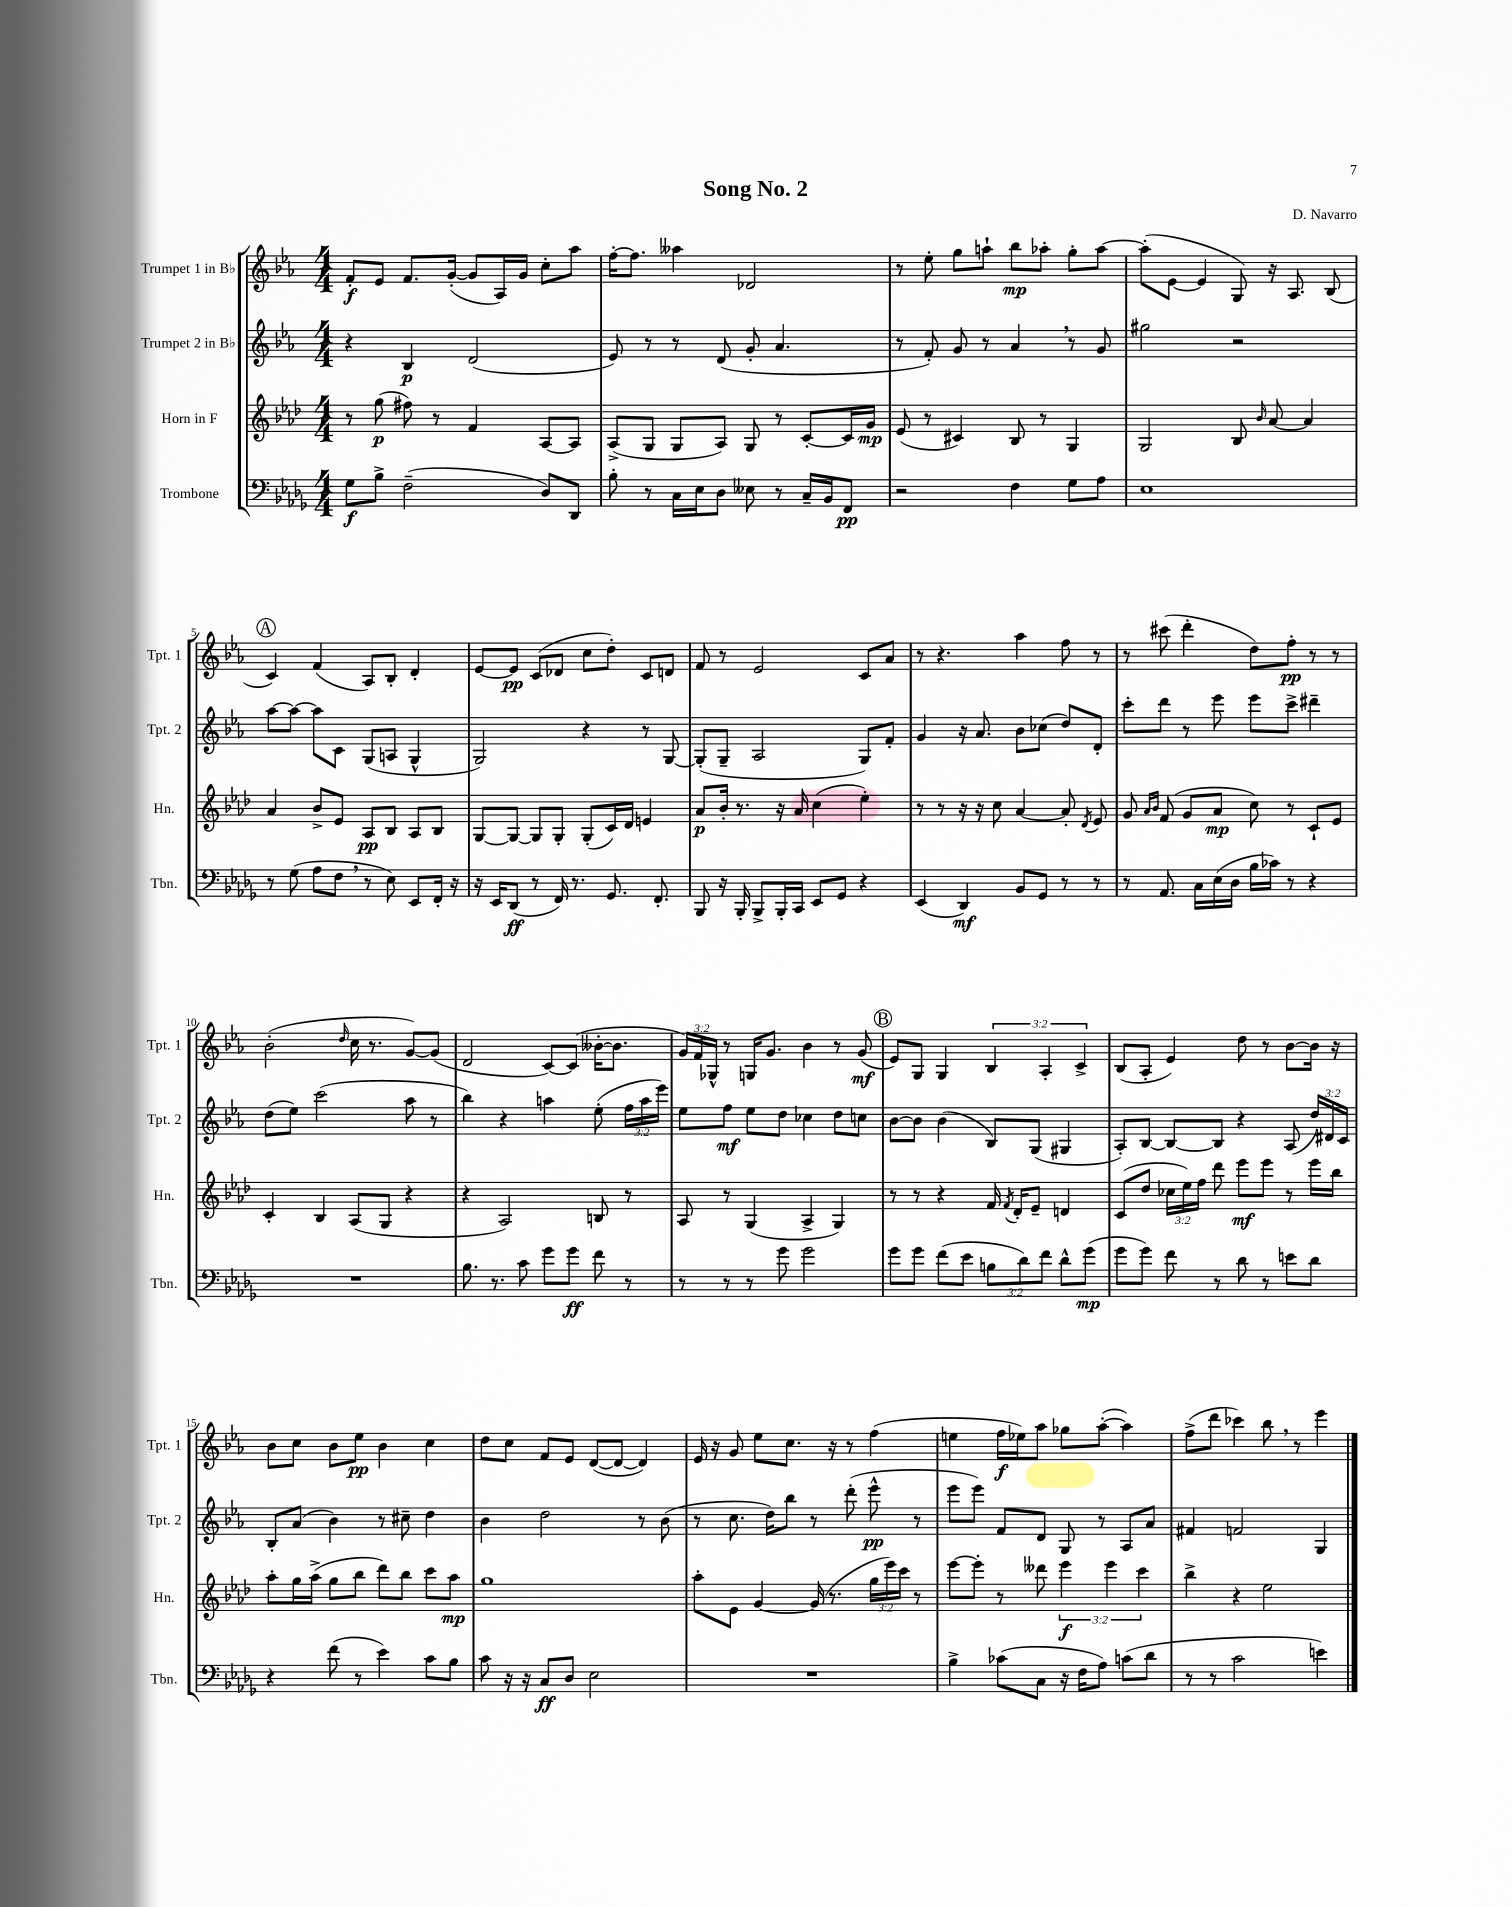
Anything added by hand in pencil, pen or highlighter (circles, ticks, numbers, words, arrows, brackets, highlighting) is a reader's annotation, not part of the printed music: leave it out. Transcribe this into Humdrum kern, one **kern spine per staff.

**kern	**kern	**kern	**kern
*staff4	*staff3	*staff2	*staff1
*clefF4	*clefG2	*clefG2	*clefG2
*k[b-e-a-d-g-]	*k[b-e-a-d-]	*k[b-e-a-]	*k[b-e-a-]
*M4/4	*M4/4	*M4/4	*M4/4
8G-	8r	4r	8f'
8B-^	(8gg	.	8e-
(2F~	8ff#)	4B-	8.f
.	8r	.	.
.	.	.	([16g'
.	4f	(2d	8g]
.	.	.	16A-)
.	.	.	16g
8D-)	[8A-	.	8cc'
8DD-	8A-]	.	8aa-
=	=	=	=
8B-'	(8A-^	8e-)	[16ff'
.	.	.	8.ff]
8r	8G	8r	.
16C	8G	8r	4aa--
16E-	.	.	.
8D-	8A-)	(8d	.
8E--	8G	8g'	2d-
8r	8r	4.a-	.
16C~	[8c'	.	.
16BB-	.	.	.
8FF	16c]	.	.
.	16g	.	.
=	=	=	=
2r	(8e-	8r	8r
.	8r	8f')	8ee-'
.	4c#)	8g	8gg
.	.	8r	8aa`
4F	8B-	4a-	8bb-
.	8r	.	8aa-'
8G-	4G	8r	8gg'
8A-	.	8g	[8aa-
=	=	=	=
1E-	2G	2gg#	(8aa-']
.	.	.	[8e-
.	.	.	4e-]
.	8B-	2r	8G)
.	16qqb-	.	.
.	[8a-	.	16r
.	.	.	8.A-
.	4a-]	.	.
.	.	.	(8B-
=	=	=	=
8r	4a-	[8aa-	4c)
(8G-	.	8aa-_	.
8A-	8b-^	8aa-]	(4f
8F	8e-	8c	.
8r	8A-	(8G	8A-)
8E-)	8B-	8A	8B-'
8EE-	8A-	4G^^	4d'
16FF'	8B-	.	.
16r	.	.	.
=	=	=	=
16r	[8G	2G)	[8e-
16EE-	.	.	.
(8DD-	8G_	.	8e-]
8r	8G]	.	(8c
16FF)	8G'	.	8d-
8.r	.	.	.
.	(8G'	4r	8cc
8.GG-	16c)	.	8dd')
.	16d-	.	.
.	4e	8r	8c
8.FF'	.	.	.
.	.	[8G	8d
=	=	=	=
8BBB-	8a-	(8G']	8f
16r	16b-'	8G~	8r
16BBB-'	8.r	.	.
8BBB-^	.	2A-	2e-
16BBB-'	16r	.	.
16CC	16a-	.	.
8EE-	(4cc	.	.
8GG-	.	.	.
4r	4ee-')	8G)	8c
.	.	8f'	8a-
=	=	=	=
(4EE-	8r	4g	8r
.	8r	.	4.r
4DD-)	16r	16r	.
.	16r	8.a-	.
.	8cc	.	.
8BB-	[4a-	8b-	4aa-
8GG-	.	(8cc-	.
8r	8a-']	8dd)	8ff
.	8qd-	.	.
8r	8e-	8d'	8r
=	=	=	=
8r	8g	8ccc'	8r
.	16qqa-	.	.
.	16qqb-	.	.
8.AA-	(8f	8ddd	(8ccc#
.	8g	8r	4ddd'
16C	.	.	.
(16E-	8a-	8eee-	.
16D-	.	.	.
16B-	8cc)	8eee-	8dd)
16c-)	.	.	.
8r	8r	8ccc^	8ff'
4r	8c`	4ddd#~	8r
.	8e-	.	8r
=	=	=	=
1r	4c'	(8dd	(2b-'
.	.	8ee-)	.
.	4B-	(2ccc	.
.	.	.	16qqdd
.	(8A-	.	16cc
.	.	.	8.r
.	8G	.	.
.	4r	8aa-	[8g)
.	.	8r	(8g]
=	=	=	=
8.B-	4r	4bb-)	2d
8.r	.	.	.
.	2A-)	4r	.
8c	.	.	.
8g-	.	4aa	[8c)
8g-	.	.	(8c]
8f	8B	(8ee-'	[16b--'
.	.	.	8.b--]
8r	8r	24ff	.
.	.	24aa	.
.	.	24eee-)	.
=	=	=	=
8r	8A-	8ee-	24g)
.	.	.	24f
.	.	.	24G-^^
8r	8r	8ff	8r
8r	(4G	8ee-	16G
.	.	.	8.g
8g-	.	8dd	.
2g-	4A-^	4cc-	4b-
.	4G)	8dd	8r
.	.	8cc	(8g
=	=	=	=
8g-	8r	[8b-	8e-)
8g-	8r	8b-]	8G
(8f	4r	(4b-	4G
8e-	.	.	.
12B	16f	8B-)	6B-
.	8qf	.	.
.	16d-'	.	.
12d-)	.	.	.
.	8e-~	(8G	.
12f	.	.	6A-'
8d-^^	4d	4G#	.
.	.	.	6c^
(8g-	.	.	.
=	=	=	=
8g-	(8c	8A-')	(8B-
8g-)	8dd-	[8B-	8A-'
8f	24cc-	8B-_	4e-)
.	24ee-)	.	.
.	24ff	.	.
8r	8ddd-	8B-]	.
8d-	8eee-	4r	8dd
8r	8eee-	.	8r
8e	8r	(8A-	[8b-
8d-	16eee-	24dd)	16b-]
.	.	24d#	.
.	16bb-	.	16r
.	.	24c	.
=	=	=	=
4r	8aa-'	8B-'	8b-
.	16gg	(8a-	8cc
.	(16aa-^	.	.
(8f	8gg	4b-)	8b-
8r	8bb-	.	8ee-
4e-)	8ddd-)	8r	4b-
.	8bb-	8cc#~	.
8c	8ccc	4dd	4cc
8B-	8aa-	.	.
=	=	=	=
8c	1gg	4b-	8dd
16r	.	.	8cc
16r	.	.	.
8C	.	2dd	8f
8D-	.	.	8e-
2E-	.	.	([8d
.	.	.	8d_
.	.	8r	4d])
.	.	(8b-	.
=	=	=	=
1r	8aa-'	8r	16e-
.	.	.	16r
.	8e-	8.cc	8g
.	[4g	.	8ee-
.	.	16dd)	.
.	.	8bb-	8.cc
.	(16g]	8r	.
.	8.r	.	16r
.	.	(8ddd'	8r
.	24gg	8eee-^^	(4ff
.	24eee-)	.	.
.	24ccc	.	.
.	8r	8r	.
=	=	=	=
4B-^	[8eee-	8eee-	4ee
.	8eee-']	8eee-)	.
(8c-	8r	8f	16ff
.	.	.	16ee-)
8C	8ddd--	8d	8aa-
16r	6eee-	8G	8gg-
16F	.	.	.
8A-)	.	8r	([8aa-'
.	6eee-	.	.
(8c	.	8A-	4aa-])
.	6ccc	.	.
8d-	.	8a-	.
=	=	=	=
8r	4bb-^	4f#	(8ff^
8r	.	.	8ddd
2c	4r	2f	4ccc-)
.	2ee-	.	8bb-
.	.	.	8r
4e)	.	4G	4eee-
==	==	==	==
*-	*-	*-	*-
